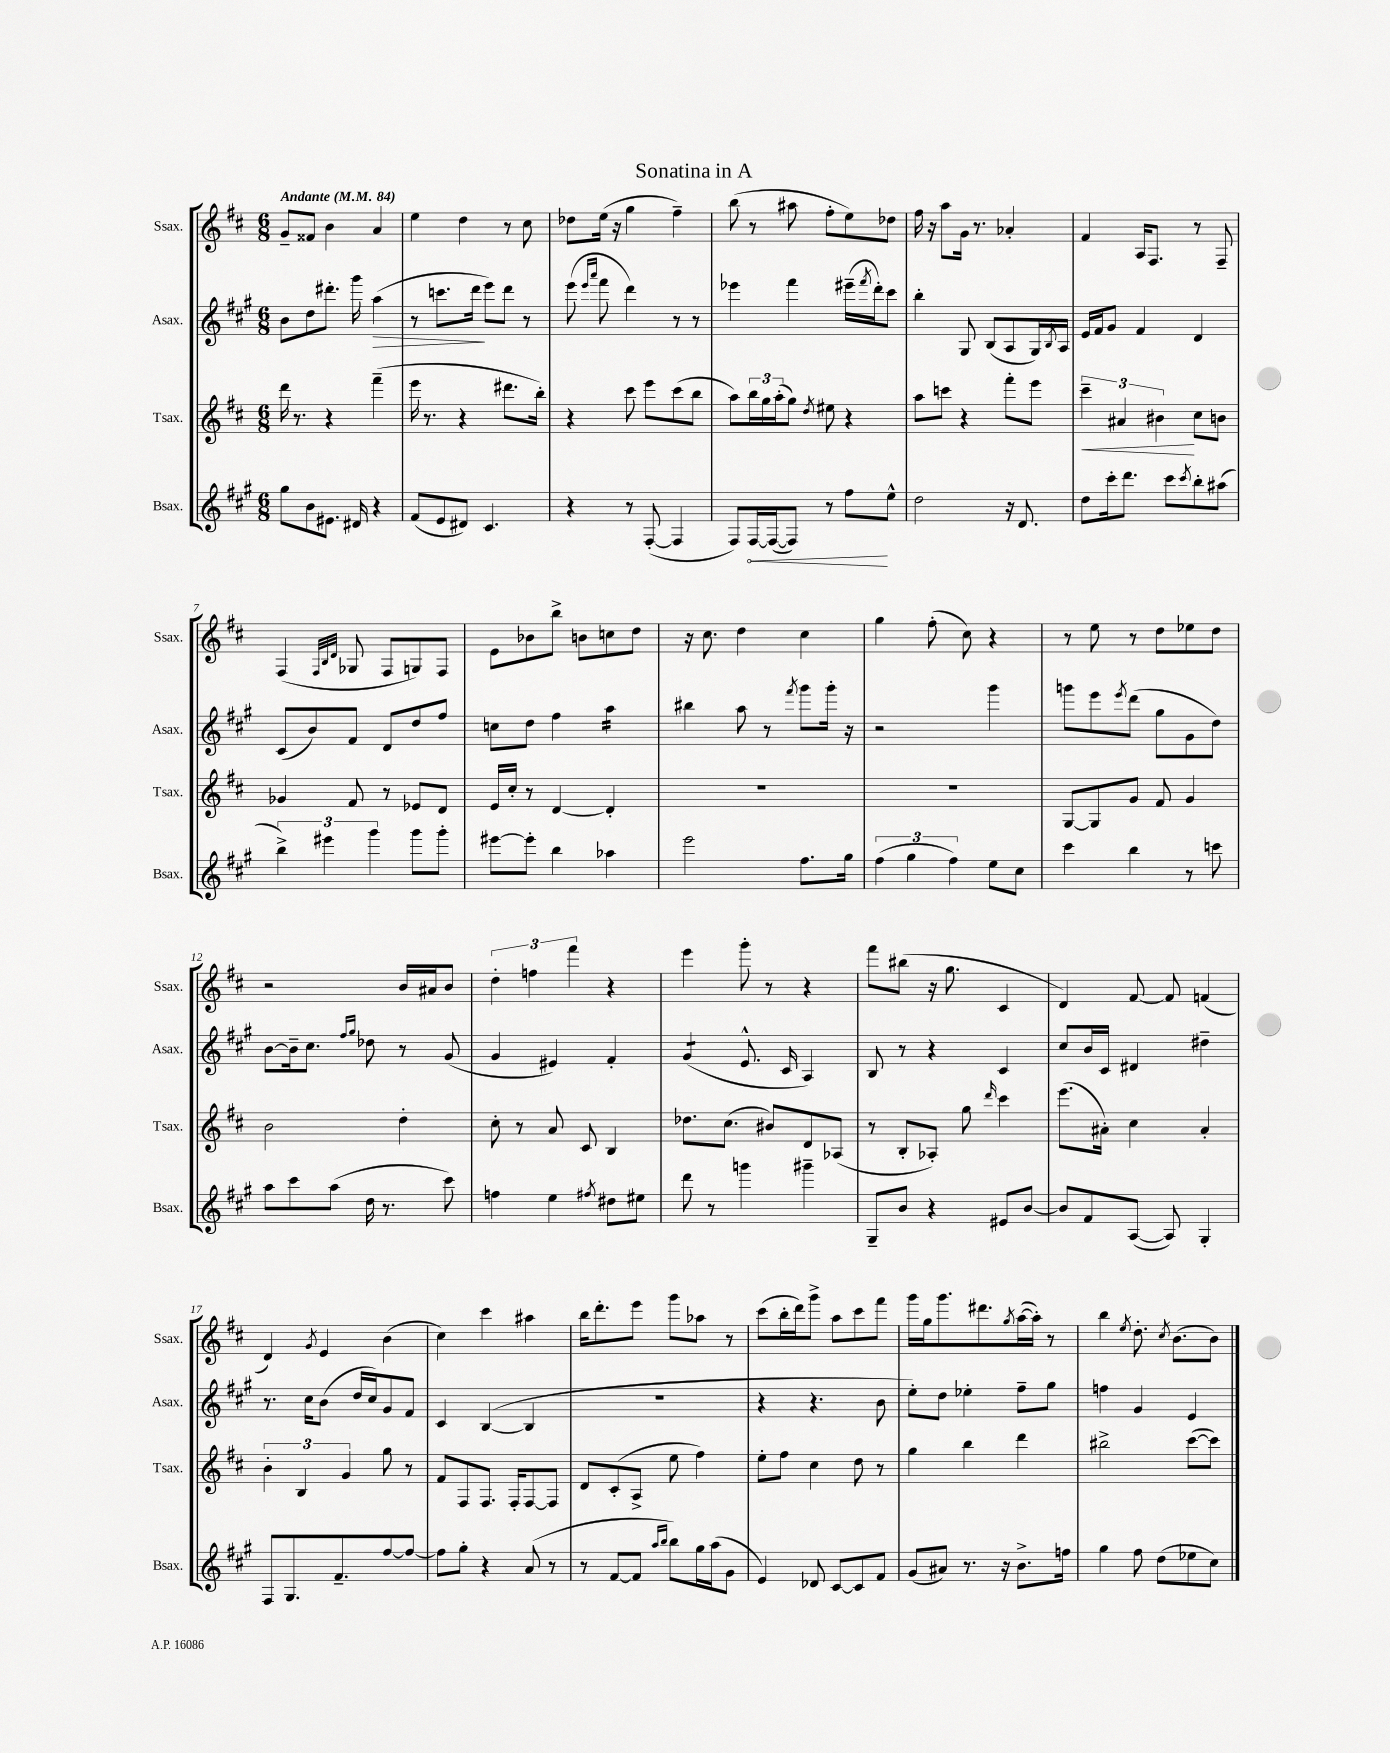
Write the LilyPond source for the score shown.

\header { title = "Sonatina in A" }
<<
\new StaffGroup <<
\new Staff = "s0" \with { instrumentName = "Ssax." shortInstrumentName = "Ssax." } {
    \clef treble \key d \major \numericTimeSignature \time 6/8 \tempo "Andante" 4 = 84
    g'8-- fisis'8 b'4 a'4 |
    e''4 d''4 r8 cis''8 |
    des''8 e''16( r16 g''4 fis''4--) |
    b''8( r8 ais''8 fis''8-. e''8) des''8 |
    fis''16 r16 a''8 g'16 r8. aes'4-. |
    fis'4 a16 fis8. r8 fis8-- |
    fis4( \grace { fis32 b32 d'32 } ges8 fis8 g8) fis8 |
    e'8 bes'8 b''8-> b'8 c''8 d''8 |
    r16 cis''8. d''4 cis''4 |
    g''4 fis''8-.( cis''8) r4 |
    r8 e''8 r8 d''8 ees''8 d''8 |
    r2 b'16 ais'16 b'8 |
    \tuplet 3/2 { d''4-. f''4 fis'''4 } r4 |
    e'''4 g'''8-. r8 r4 |
    fis'''8 bis''8( r16 g''8. cis'4 |
    d'4) fis'8~ fis'8 f'4( |
    d'4) \acciaccatura { g'8 } e'4 b'4( |
    cis''4) cis'''4 ais''4 |
    b''16 d'''8.-. e'''8 g'''8 aes''8 r8 |
    cis'''8( b''16-. d'''16) g'''8-> a''8 cis'''8 fis'''8 |
    g'''16 g''16 g'''8. dis'''8. \acciaccatura { g''8 } a''16~( a''16-.) r8 |
    b''4 \acciaccatura { e''8 } d''8.-. \acciaccatura { cis''8 } b'8.( b'8) \bar "|." |
}
\new Staff = "s1" \with { instrumentName = "Asax." shortInstrumentName = "Asax." } {
    \clef treble \key a \major \numericTimeSignature \time 6/8
    b'8 d''8 dis'''8.-. gis'''16 a''4\>( |
    r8 c'''8. d'''16\! e'''8) d'''8 r8 |
    e'''8( \grace { e'''16 a'''16 } fis'''8 d'''4) r8 r8 |
    ees'''4 fis'''4 eis'''16--( \acciaccatura { fis'''8 } d'''16-.) cis'''8 |
    b''4-. gis8 b8( a8 gis16) \acciaccatura { b8 } a16 |
    e'16 fis'16 gis'8 fis'4 d'4 |
    cis'8( b'8) fis'8 d'8 d''8 fis''8 |
    c''8 d''8 fis''4 a''4:16 |
    bis''4 a''8 r8 \acciaccatura { fis'''8 } gis'''8 gis'''16-. r16 |
    r2 gis'''4 |
    g'''8 e'''8 \acciaccatura { e'''8 } d'''8( gis''8 gis'8 d''8) |
    b'8~ b'16-- cis''8. \grace { fis''16 gis''16 } des''8 r8 gis'8( |
    gis'4 eis'4) fis'4-. |
    gis'4:8( e'8.-^ cis'16 a4) |
    b8 r8 r4 cis'4 |
    cis''8 b'16 cis'16 dis'4 dis''4-- |
    r8. cis''16 b'8( d''16 cis''16) gis'8 fis'8 |
    cis'4 b4~( b4 |
    R2. |
    r4 r4. b'8 |
    e''8-.) d''8 ees''4-. fis''8-- gis''8 |
    f''4 gis'4 e'4 \bar "|." |
}
\new Staff = "s2" \with { instrumentName = "Tsax." shortInstrumentName = "Tsax." } {
    \clef treble \key d \major \numericTimeSignature \time 6/8
    d'''16 r8. r4 fis'''4--( |
    e'''16 r8. r4 dis'''8. b''16-.) |
    r4 cis'''8 e'''8 cis'''8( b''8 |
    a''8) \tuplet 3/2 { b''16 g''16 a''16-.( } g''8) \acciaccatura { d''8 } eis''8 r4 |
    a''8 c'''8 r4 fis'''8-. e'''8 |
    \tuplet 3/2 { cis'''4--\< ais'4 bis'4\! } cis''8 b'8 |
    ges'4 fis'8 r8 ees'8 d'8 |
    e'16 cis''16-. r8 d'4~ d'4-. |
    R2. |
    R2. |
    g8~ g8 g'8 fis'8 g'4 |
    b'2 d''4-. |
    cis''8-. r8 a'8 cis'8 b4 |
    des''8. cis''8.( bis'8) d'8 aes8( |
    r8 b8-. aes8-.) g''8 \grace { d'''16 } cis'''4 |
    e'''8.( ais'16-.) cis''4 ais'4-. |
    \tuplet 3/2 { b'4-. b4 g'4 } g''8 r8 |
    fis'8 fis8 fis8. fis16-. fis8~ fis8 |
    d'8 cis'8-.( a8-> e''8 fis''4) |
    e''8-. fis''8 cis''4 d''8 r8 |
    g''4 b''4 d'''4 |
    bis''2-> cis'''8~( cis'''8) \bar "|." |
}
\new Staff = "s3" \with { instrumentName = "Bsax." shortInstrumentName = "Bsax." } {
    \clef treble \key a \major \numericTimeSignature \time 6/8
    gis''8 b'8 eis'8. dis'16 r4 |
    fis'8( e'8 dis'8) cis'4. |
    r4 r8 fis8~-.( fis4 |
    fis8) \once \override Hairpin.circled-tip = ##t fis16~\< fis16~( fis8) r8 fis''8\! e''8-^ |
    d''2 r16 d'8. |
    d''8 cis'''16-. d'''8. cis'''8 \acciaccatura { cis'''8 } b''8-. ais''8( |
    \tuplet 3/2 { b''4->) eis'''4 gis'''4 } gis'''8 gis'''8-. |
    eis'''8~ eis'''8-. b''4 aes''4 |
    e'''2 fis''8. gis''16 |
    \tuplet 3/2 { fis''4( gis''4 fis''4) } e''8 cis''8 |
    cis'''4 b''4 r8 c'''8 |
    a''8 cis'''8 a''8( d''16 r8. cis'''8) |
    f''4 e''4 \acciaccatura { fis''8 } dis''8 eis''8 |
    d'''8 r8 g'''4 gis'''4-- |
    gis8-- b'8 r4 eis'8 b'8~ |
    b'8 fis'8 a8~( a8) gis4-. |
    fis8 gis8. fis'8.-- fis''8~ fis''8~ |
    fis''8 gis''8-. r4 a'8( r8 |
    r8 fis'8~ fis'8 \grace { a''16 b''16 } b''8) gis''16 a''16( gis'8 |
    e'4) des'8 cis'8~ cis'8 fis'8 |
    gis'8( ais'8) r8. r16 b'8.-> f''16 |
    gis''4 fis''8 d''8( ees''8 cis''8) \bar "|." |
}
>>
>>
